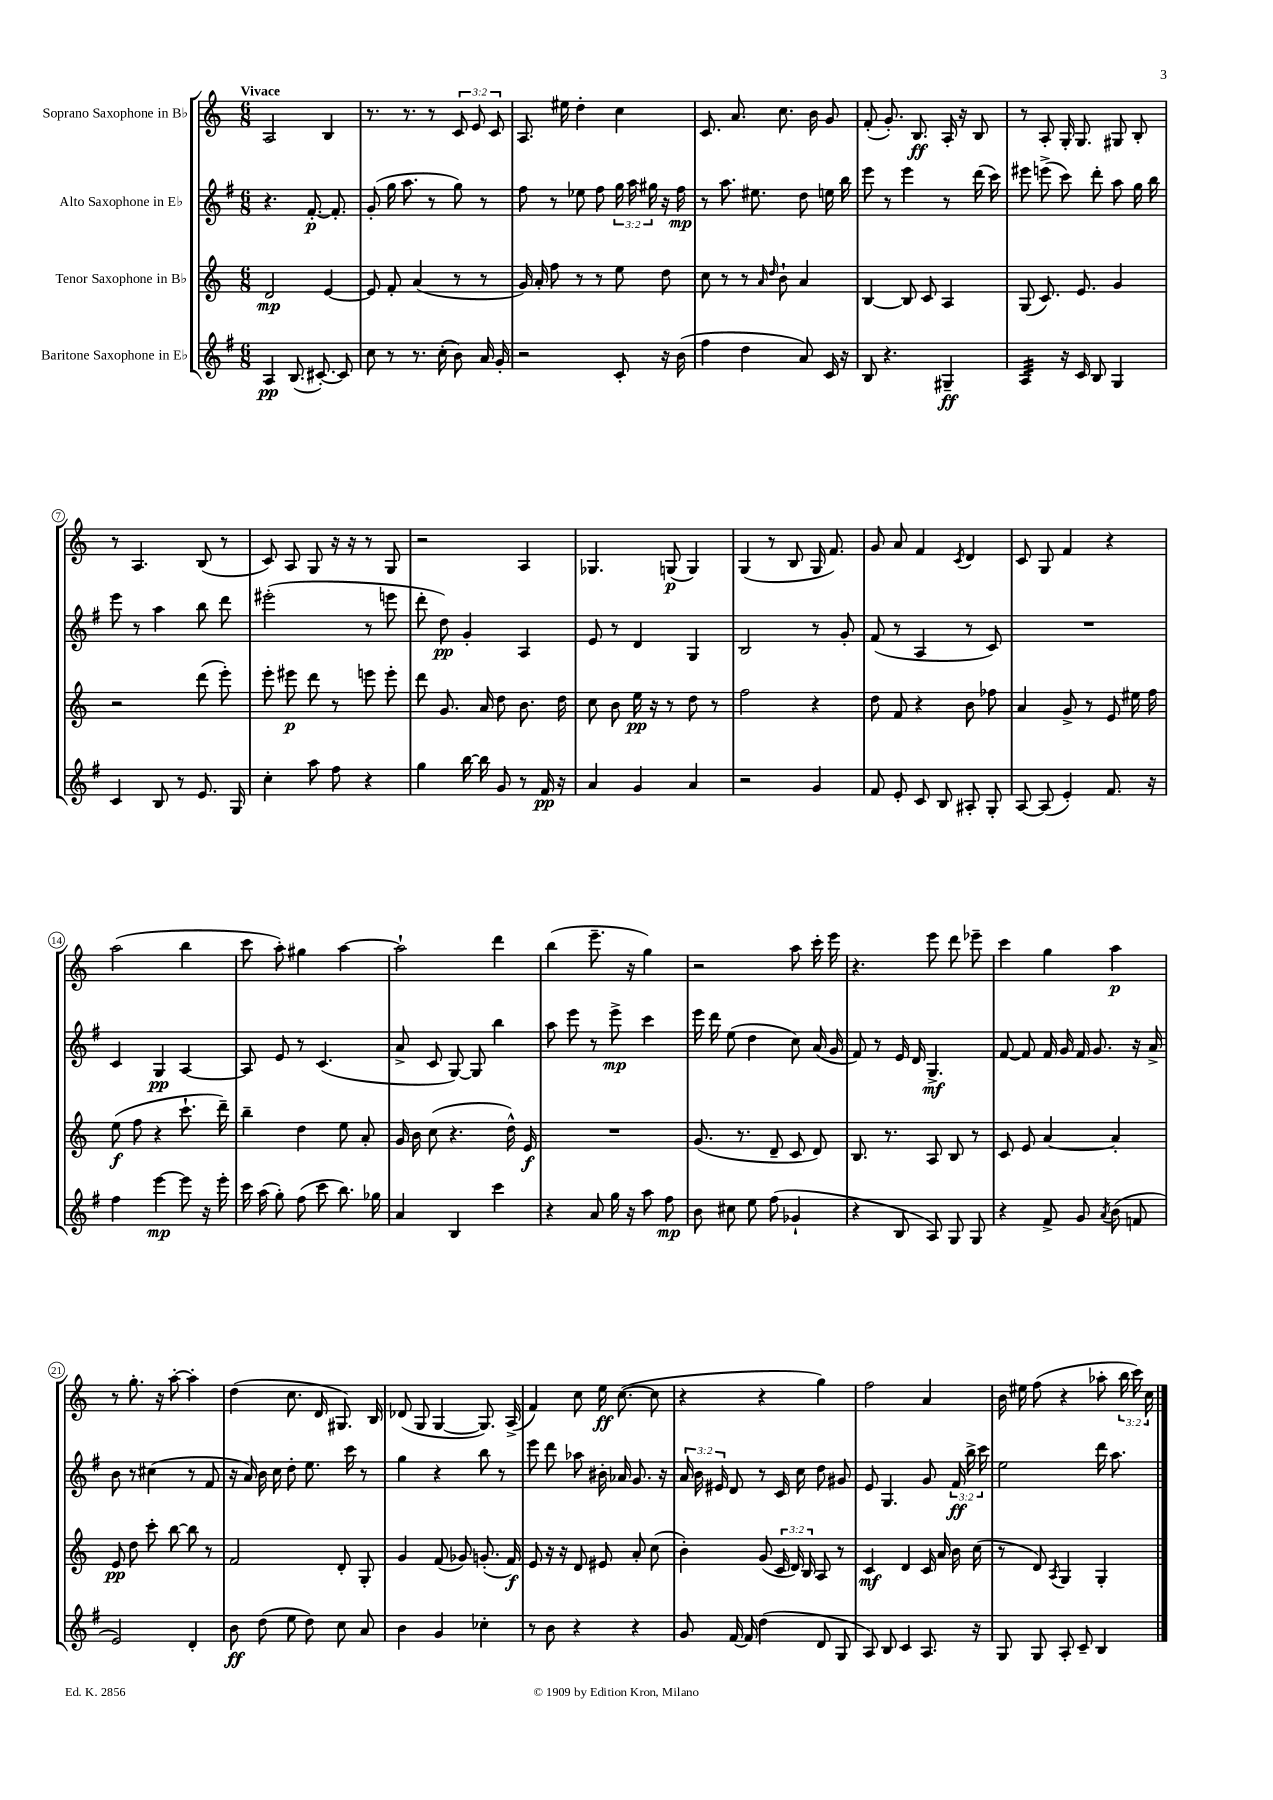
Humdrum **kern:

**kern	**kern	**kern	**kern
*staff4	*staff3	*staff2	*staff1
*clefG2	*clefG2	*clefG2	*clefG2
*k[f#]	*k[]	*k[f#]	*k[]
*M6/8	*M6/8	*M6/8	*M6/8
4A	2d	4.r	2A
(8.B	.	.	.
.	.	[8.f#'	.
[8.c#')	.	.	.
.	[4e	.	4B
.	.	8.f#']	.
8c#]	.	.	.
=	=	=	=
8cc	8e]	(8g'	8.r
8r	8f'	16gg	.
.	.	8.aa	8.r
8.r	(4a	.	.
.	.	8r	8r
(16cc'	.	.	.
8b)	8r	8gg)	12c
.	.	.	12e
16a	8r	8r	.
.	.	.	12c
16g'	.	.	.
=	=	=	=
2r	16g)	8ff#	8.A
.	16a'	.	.
.	8ff	8r	.
.	.	.	16ee#
.	8r	8ee-	4dd'
.	8r	8ff#	.
8c'	8ee	24gg	4cc
.	.	24aa	.
.	.	24gg#	.
16r	8dd	16r	.
(16b	.	16ff#	.
=	=	=	=
4ff#	8cc	8r	8.c
.	8r	8.aa	.
.	.	.	8.a
4dd	8r	.	.
.	.	8.ee#	.
.	16qqa	.	.
.	16qqdd	.	.
.	8b`	.	8.cc
8a)	4a	8dd	.
.	.	.	16b
16c	.	16ee	8g
16r	.	16bb	.
=	=	=	=
8B	[4B	8eee	(8f'
4.r	.	8r	8.g')
.	8B]	4eee	.
.	.	.	8.B
.	8c	.	.
4G#~	4A	8r	16A'
.	.	.	16r
.	.	(16ddd	8B
.	.	16ccc)	.
=	=	=	=
4A	(8G	8eee#	8r
.	8.c)	(8eee^	8A'
16r	.	8ccc)	16G'
16c	8.e	.	8.G
8B	.	8ddd'	.
4G	4g	8aa	8G#
.	.	16gg	8B'
.	.	16bb	.
=	=	=	=
4c	2r	8eee	8r
.	.	8r	4.A
8B	.	4aa	.
8r	.	.	.
8.e	(8ddd	8bb	(8B
.	8eee')	8ddd	8r
16G	.	.	.
=	=	=	=
4cc'	8eee'	(2eee#'	8c)
.	8eee#	.	8A
8aa	8ddd	.	8G
8ff#	8r	.	16r
.	.	.	16r
4r	8eee	8r	8r
.	8eee'	8eee	8G
=	=	=	=
4gg	8ddd	8ddd'	2r
.	8.g	8dd)	.
[16bb	.	4g'	.
16bb]	16a	.	.
8g	8dd	.	.
8r	8.b	4A	4A
16f#	.	.	.
16r	16dd	.	.
=	=	=	=
4a	8cc	8e	4.G-
.	8b	8r	.
4g	16ee	4d	.
.	16r	.	.
.	8r	.	(8G
4a	8dd	4G	4G)
.	8r	.	.
=	=	=	=
2r	2ff	2B	(4G
.	.	.	8r
.	.	.	8B
4g	4r	8r	16G
.	.	.	8.f)
.	.	8g'	.
=	=	=	=
8f#	8dd	(8f#	8g
8e'	8f	8r	8a
8c	4r	4A	4f
8B	.	.	.
.	.	.	8qc
8A#'	8b	8r	4d
8G'	8ff-	8c)	.
=	=	=	=
[8A	4a	2.r	8c
(8A]	.	.	8G
4e')	8g^	.	4f
.	8r	.	.
8.f#	8e	.	4r
.	16ee#	.	.
16r	16ff	.	.
=	=	=	=
4ff#	(8ee	4c	(2aa
.	8ff	.	.
[4eee	4r	4G	.
8eee]	8.ccc`	[4A	4bb
16r	.	.	.
16eee'	16ddd~)	.	.
=	=	=	=
16ccc	4bb~	8A]	8ccc
(16aa	.	.	.
8gg')	.	8e	8aa')
(8ff#	4dd	8r	4gg#
8ccc	.	(4.c	.
8.bb)	8ee	.	[4aa
.	8a'	.	.
16gg-	.	.	.
=	=	=	=
4a	16g	8a^	2aa`]
.	16b	.	.
.	(8cc	8c	.
4B	4.r	[8G)	.
.	.	8G]	.
4ccc	.	4bb	4ddd
.	16dd^^)	.	.
.	16e	.	.
=	=	=	=
4r	2.r	8aa	(4bb
.	.	8eee	.
8a	.	8r	8.eee~
16gg	.	8eee^	.
16r	.	.	16r
8aa	.	4ccc	4gg)
8ff#	.	.	.
=	=	=	=
8b	(8.g	16eee	2r
.	.	16ddd	.
8cc#	.	(8ee	.
.	8.r	.	.
8ee	.	4dd	.
(8ff#	8d~	.	.
4g-`	8c	8cc)	8aa
.	8d)	(16a	16ccc'
.	.	16g	16eee
=	=	=	=
4r	8.B	8f#)	4.r
.	.	8r	.
.	8.r	.	.
8B	.	16e	.
.	.	16d	.
8A)	8A	4.G^	8eee
8G	8B	.	8ddd
8G	8r	.	8eee-~
=	=	=	=
4r	8c	[8f#	4ccc
.	8e	8f#]	.
8f#^	[4a	16f#	4gg
.	.	16g	.
8g	.	16f#	.
.	.	8.g	.
8qa	.	.	.
(8b	4a']	.	4aa
8f	.	16r	.
.	.	16a^	.
=	=	=	=
2e)	8e	8b	8r
.	8dd	8r	8.gg'
.	8ccc'	(4cc#	.
.	.	.	16r
.	[8bb	.	[8aa'
4d'	8bb]	8r	4aa']
.	8r	8f#	.
=	=	=	=
8b	2f	16r	(4dd
.	.	16a)	.
(8dd	.	16b	.
.	.	16cc	.
8ee	.	8dd'	8.cc
8dd)	.	8.ee	.
.	.	.	16d
8cc	8d'	.	8.G#)
.	.	16ccc	.
8a	8G'	8r	.
.	.	.	16B
=	=	=	=
4b	4g	4gg	(8d-
.	.	.	8G
4g	(8f	4r	[4G
.	8g-)	.	.
4cc-'	(8.g'	8bb	8.G])
.	.	8r	.
.	16f)	.	(16A^
=	=	=	=
8r	8e	8eee	4f)
8b	16r	8ddd	.
.	16r	.	.
4r	8d	8aa-	8cc
.	8e#	16b#'	16ee
.	.	16a-	([8.cc
4r	8a'	8.g	.
.	(8cc	.	8cc]
.	.	16r	.
=	=	=	=
8g	4b')	24a	4r
.	.	24b	.
.	.	24e#	.
[16f#	.	8d	.
16f#]	.	.	.
(4dd	(8g	8r	4r
.	24c	16c	.
.	24d)	.	.
.	.	16cc	.
.	24B	.	.
8d	8A	8dd	4gg)
8G	8r	8g#	.
=	=	=	=
8A)	4c	8e	2ff
8B	.	4.G	.
4c	4d	.	.
8.A	16c	8g	4a
.	16a	.	.
.	16b	24f#	.
.	.	24bb^	.
16r	(16cc	.	.
.	.	24ccc	.
=	=	=	=
8G	8r	2ee	16b
.	.	.	16ee#
8G	8d)	.	(8ff
.	8qA	.	.
8A'	4G	.	4r
8c~	.	.	.
4B	4G'	16ddd	8aa-'
.	.	8.aa	.
.	.	.	24bb
.	.	.	24ccc)
.	.	.	24cc
==	==	==	==
*-	*-	*-	*-
